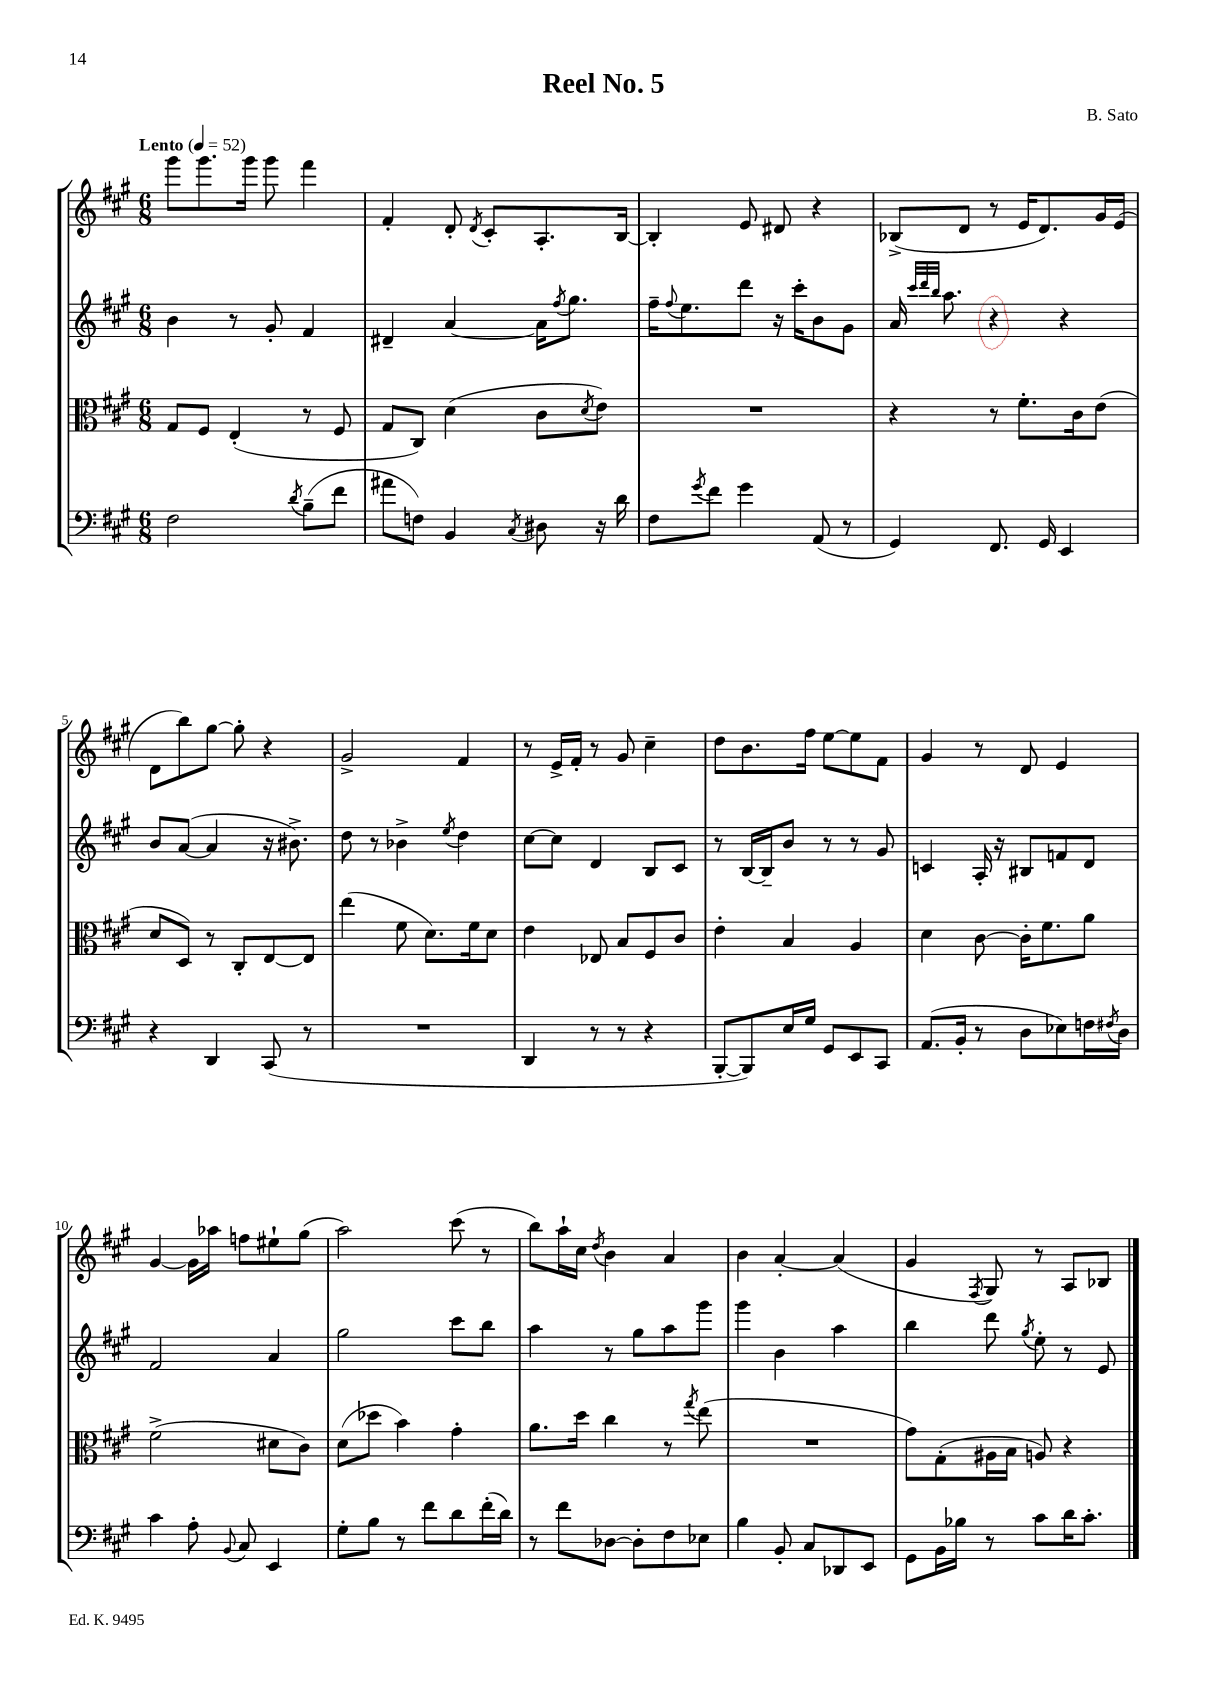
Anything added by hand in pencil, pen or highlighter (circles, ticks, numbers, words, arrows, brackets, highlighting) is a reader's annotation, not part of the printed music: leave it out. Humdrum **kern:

**kern	**kern	**kern	**kern
*staff4	*staff3	*staff2	*staff1
*clefF4	*clefC3	*clefG2	*clefG2
*k[f#c#g#]	*k[f#c#g#]	*k[f#c#g#]	*k[f#c#g#]
*M6/8	*M6/8	*M6/8	*M6/8
*MM52	*MM52	*MM52	*MM52
2F#	8G#	4b	8ggg#
.	8F#	.	8.ggg#
.	(4E'	8r	.
.	.	.	16ggg#
.	.	8g#'	8ggg#
8qd	.	.	.
(8B~	8r	4f#	4fff#
8f#	8F#	.	.
=	=	=	=
8a#	8G#	4d#~	4f#'
8F)	8C#)	.	.
4BB	(4d	[4a	8d'
.	.	.	8qd
.	.	.	8c#'
8qC#	.	.	.
8D#	8c#	16a]	8.A'
.	.	8qff#	.
.	.	8.gg#	.
.	8qd	.	.
16r	8e)	.	.
16d	.	.	[16B
=	=	=	=
8F#	2.r	16ff#~	4B']
.	.	8qqff#	.
.	.	8.ee	.
8qg#	.	.	.
8f#	.	.	.
4g#	.	8ddd	8e
.	.	16r	8d#
.	.	16ccc#'	.
(8AA	.	8b	4r
8r	.	8g#	.
=	=	=	=
4GG#)	4r	16a	(8B-^
.	.	32qqccc#	.
.	.	32qqddd	.
.	.	32qqbb	.
.	.	8.aa	.
.	.	.	8d
8.FF#	8r	4r	8r
.	8.f#'	.	16e
16GG#	.	.	8.d)
4EE	.	4r	.
.	16c#	.	.
.	(8e	.	16g#
.	.	.	(16e
=	=	=	=
4r	8d	8b	8d
.	8D)	([8a	8bb)
4DD	8r	4a]	[8gg#
.	8C#'	.	8gg#']
(8CC#	[8E	16r	4r
.	.	8.b#^)	.
8r	8E]	.	.
=	=	=	=
2.r	(4ee	8dd	2g#^
.	.	8r	.
.	8f#	4b-^	.
.	8.d)	.	.
.	.	8qee	.
.	.	4dd	4f#
.	16f#	.	.
.	8d	.	.
=	=	=	=
4DD	4e	[8cc#	8r
.	.	8cc#]	16e^
.	.	.	16f#'
8r	8E-	4d	8r
8r	8B	.	8g#
4r	8F#	8B	4cc#~
.	8c#	8c#	.
=	=	=	=
[8BBB'	4e'	8r	8dd
8BBB])	.	[16B	8.b
.	.	16B~]	.
16E	4B	8b	.
16G#	.	.	16ff#
8GG#	.	8r	[8ee
8EE	4A	8r	8ee]
8CC#	.	8g#	8f#
=	=	=	=
(8.AA	4d	4c	4g#
16BB'	.	.	.
8r	[8c#	16A'	8r
.	.	16r	.
8D	16c#']	8B#	8d
.	8.f#	.	.
8E-)	.	8f	4e
16F	8a	8d	.
8qF#	.	.	.
16D	.	.	.
=	=	=	=
4c#	(2f#^	2f#	[4g#
8A'	.	.	16g#]
.	.	.	16aa-
8qqBB	.	.	.
8C#	.	.	8ff
4EE	8d#	4a	8ee#`
.	8c#)	.	(8gg#
=	=	=	=
8G#'	(8d	2gg#	2aa)
8B	8dd-	.	.
8r	4b)	.	.
8f#	.	.	.
8d	4g#'	8ccc#	(8ccc#
(16f#'	.	8bb	8r
16d)	.	.	.
=	=	=	=
8r	8.a	4aa	8bb)
8f#	.	.	16aa`
.	16dd	.	16cc#
.	.	.	8qdd
[8D-	4cc#	8r	4b
8D-']	.	8gg#	.
8F#	8r	8aa	4a
.	8qgg#	.	.
8E-	(8ee	8ggg#	.
=	=	=	=
4B	2.r	4ggg#	4b
8BB'	.	4b	[4a'
8C#	.	.	.
8DD-	.	4aa	(4a]
8EE	.	.	.
=	=	=	=
8GG#	8g#)	4bb	4g#
16BB	(8G#'	.	.
16B-	.	.	.
.	.	.	8qF#
8r	16A#	8ddd	8G#)
.	16B	.	.
.	.	8qgg#	.
8c#	8A)	8ee'	8r
16d	4r	8r	8A
8.c#'	.	.	.
.	.	8e	8B-
==	==	==	==
*-	*-	*-	*-
